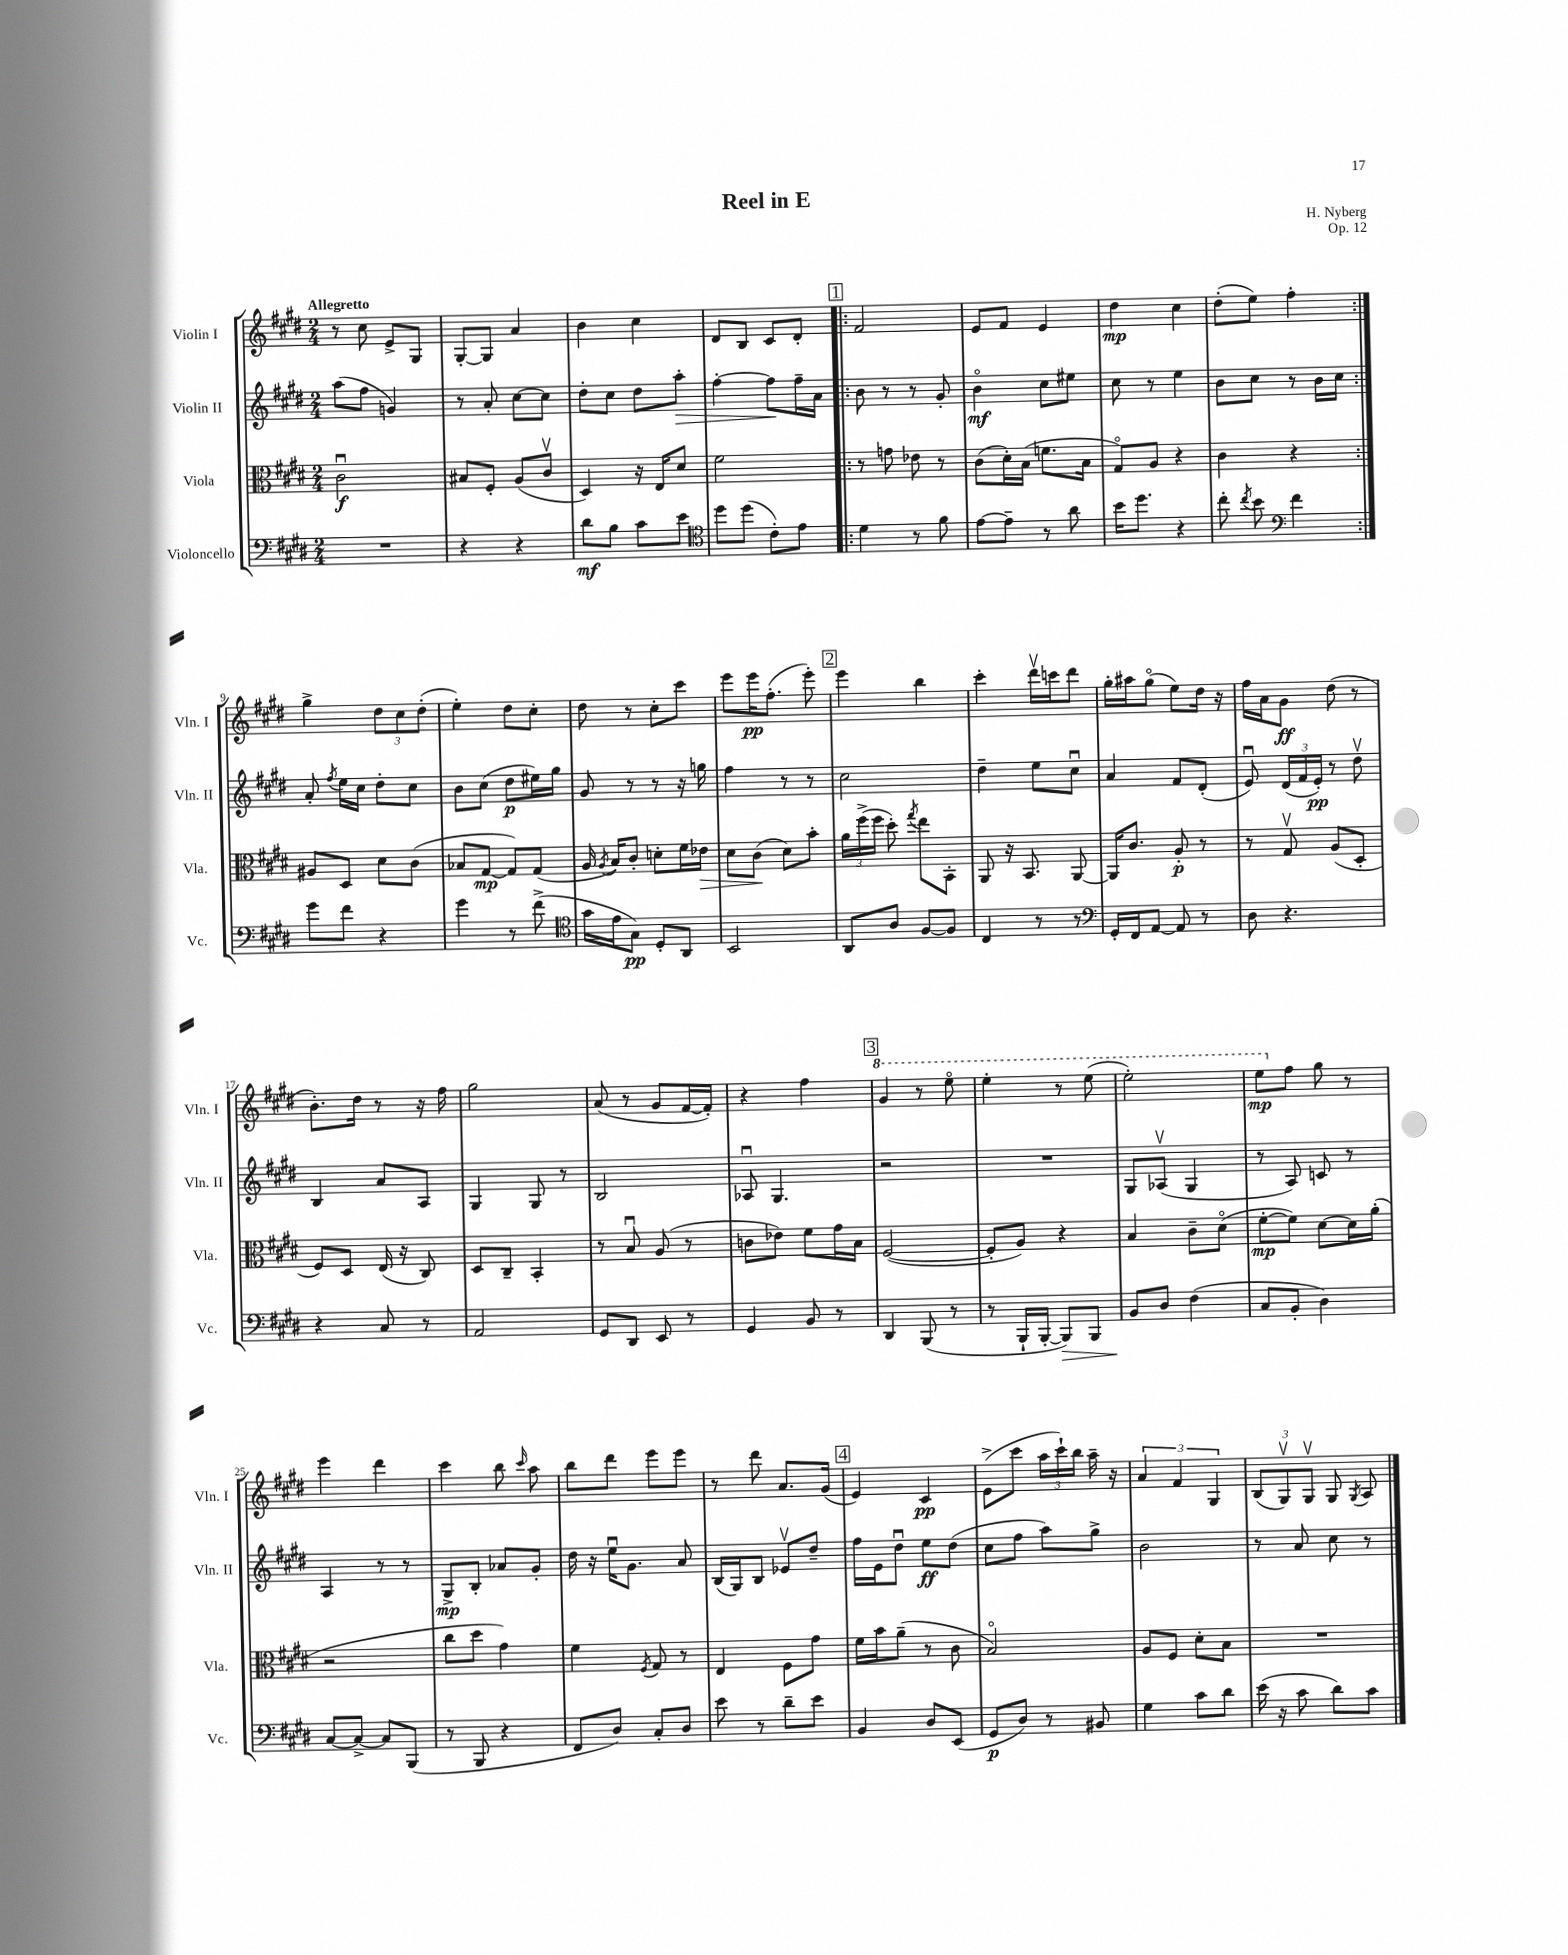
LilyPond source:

\header { title = "Reel in E" composer = "H. Nyberg" opus = "Op. 12" }
<<
\new StaffGroup <<
\new Staff = "s0" \with { instrumentName = "Violin I" shortInstrumentName = "Vln. I" } {
    \clef treble \key e \major \numericTimeSignature \time 2/4 \tempo "Allegretto"
    \autoBeamOff r8 cis''8 e'8[-> gis8] |
    gis8[~-. gis8] a'4 |
    b'4 cis''4 |
    dis'8[ b8] cis'8[ dis'8]-. |
    \repeat volta 2 { \mark \markup { \box "1" } fis'2 |
    e'8[ fis'8] e'4 |
    dis''4\mp cis''4 |
    dis''8[-.( e''8]) fis''4-. | }
    gis''4-> \tuplet 3/2 { dis''8[ cis''8 dis''8]-.( } |
    e''4-.) dis''8[ cis''8]-. |
    dis''8 r8 cis''8[-. cis'''8] |
    e'''8[ e'''16\pp fis''8.]-.( e'''8-.) |
    \mark \markup { \box "2" } e'''4 b''4 |
    cis'''4-. dis'''16[\upbow c'''16 dis'''8] |
    gis''16[-. ais''16 gis''8]\flageolet( e''8[) dis''16] r16 |
    fis''16[ a'16 gis'8]\ff dis''8( r8 |
    b'8.[-.) dis''16] r8 r16 fis''16 |
    gis''2 |
    a'8( r8 gis'8[ fis'16~ fis'16]-.) |
    r4 fis''4 |
    \mark \markup { \box "3" } \ottava #1 gis''4 r8 e'''8\flageolet |
    e'''4-. r8 e'''8( |
    e'''2-.) |
    e'''8[\mp \ottava #0 fis''8] gis''8 r8 |
    e'''4 dis'''4 |
    cis'''4 b''8 \grace { cis'''16 } a''8 |
    b''8[ dis'''8] e'''8[ e'''8] |
    r8 dis'''8 a'8.[ gis'16]( |
    \mark \markup { \box "4" } e'4) cis'4\pp |
    e'8[->( cis'''8] \tuplet 3/2 { a''16[ cis'''16-!) b''16] } a''16-- r16 |
    \tuplet 3/2 { a'4 fis'4 gis4 } |
    \tuplet 3/2 { b8[( gis8\upbow) gis8]\upbow } gis8 \acciaccatura { gis8 } a8 \bar "|." |
}
\new Staff = "s1" \with { instrumentName = "Violin II" shortInstrumentName = "Vln. II" } {
    \clef treble \key e \major \numericTimeSignature \time 2/4
    \autoBeamOff a''8[( fis''8] g'4) |
    r8 a'8-. cis''8[~ cis''8] |
    dis''8[-. cis''8] dis''8[ a''8]-.\> |
    fis''4~-. fis''8[\! fis''16-- a'16] |
    \repeat volta 2 { \mark \markup { \box "1" } b'8 r8 r8 gis'8-. |
    b'4\flageolet\mf cis''8[ eis''8] |
    cis''8 r8 e''4 |
    b'8[ cis''8] r8 b'16[ cis''16] | }
    a'8-. \acciaccatura { fis''8 } e''16[ cis''16] dis''8[-. cis''8] |
    b'8[ cis''8]( dis''8[\p eis''16) gis''16] |
    gis'8 r8 r8 r16 g''16 |
    fis''4 r8 r8 |
    \mark \markup { \box "2" } cis''2 |
    dis''4-- e''8[ cis''8]\downbow |
    a'4 fis'8[ dis'8]-.( |
    e'8\downbow) \tuplet 3/2 { dis'16[( fis'16 e'16]-.\pp) } r8 dis''8\upbow |
    b4 a'8[ a8] |
    gis4 gis8 r8 |
    b2 |
    aes8\downbow gis4. |
    \mark \markup { \box "3" } r2 |
    R2 |
    gis8[ aes8]\upbow( gis4 |
    r8 a8) c'8 r8 |
    a4 r8 r8 |
    gis8[->\mp b8]-. aes'8[ gis'8]-. |
    dis''16 r16 e''16[\downbow gis'8.] a'8 |
    b16[( gis16) b8] ees'8[\upbow dis''8]-- |
    \mark \markup { \box "4" } fis''16[ e'16 dis''8]\downbow e''8[\ff dis''8]( |
    cis''8[ fis''8] a''8[) gis''8]-> |
    b'2 |
    r8 a'8 cis''8 r8 \bar "|." |
}
\new Staff = "s2" \with { instrumentName = "Viola" shortInstrumentName = "Vla." } {
    \clef alto \key e \major \numericTimeSignature \time 2/4
    \autoBeamOff cis'2\downbow\f |
    bis8[ fis8]-. a8[( cis'8]\upbow |
    dis4) r16 e16[ dis'8] |
    fis'2 |
    \repeat volta 2 { \mark \markup { \box "1" } r8 g'8 ees'8 r8 |
    cis'8[( dis'16-.) b16]( f'8.[ b16] |
    gis8[\flageolet) a8] r4 |
    cis'4 r4 | }
    ais8[ dis8] dis'8[ cis'8]( |
    bes8[ gis8]~\mp gis8[) gis8]( |
    a16 \acciaccatura { a8 } b16[) cis'8]-. d'8[-. fis'16 ees'16]\> |
    dis'8[ cis'8]\!( dis'8[) b'8]-. |
    \mark \markup { \box "2" } \tuplet 3/2 { a'16[ fis''16->( fis''16] } dis''8-.) \acciaccatura { gis''8 } e''8[ b,8]-. |
    a,8 r16 b,8. a,8~ |
    a,16[ cis'8.] a8-.\p r8 |
    r8 gis8\upbow a8[( dis8]-. |
    fis8[) dis8] e16( r16 cis8) |
    dis8[ cis8]-- b,4-. |
    r8 b8\downbow a8( r8 |
    c'8[ ees'8]) fis'8[ gis'16 b16] |
    \mark \markup { \box "3" } fis2~( |
    fis8[-. a8]) r4 |
    b4 cis'8[-- dis'8]\flageolet( |
    fis'8[~-.\mp fis'8]) dis'8[~ dis'16 a'16]-.( |
    r2 |
    cis''8[ dis''8] gis'4) |
    fis'4 \acciaccatura { fis8 } gis8 r8 |
    e4 fis8[ gis'8] |
    \mark \markup { \box "4" } fis'16[ b'16 a'8]--( r8 cis'8 |
    b2\flageolet) |
    a8[ fis8] dis'8[-. b8] |
    R2 \bar "|." |
}
\new Staff = "s3" \with { instrumentName = "Violoncello" shortInstrumentName = "Vc." } {
    \clef bass \key e \major \numericTimeSignature \time 2/4
    \autoBeamOff R2 |
    r4 r4 |
    dis'8[\mf b8] cis'8[ e'8] |
    \clef tenor dis''8[ dis''8]( cis'8[-.) e'8] |
    \repeat volta 2 { \mark \markup { \box "1" } dis'4 r8 fis'8 |
    e'8[~ e'8]-- r8 a'8 |
    b'16[ dis''8.] r4 |
    cis''8-. \acciaccatura { cis''8 } b'8 \clef bass fis'4 | }
    gis'8[ fis'8] r4 |
    gis'4 r8 fis'8->( |
    \clef tenor gis'16[ e'16 gis8]\pp) dis8[-. a,8] |
    b,2 |
    \mark \markup { \box "2" } a,8[ a8] fis8[~ fis8] |
    cis4 r8 r8 |
    \clef bass gis,16[-. fis,16 a,8]~ a,8 r8 |
    dis8 r4. |
    r4 cis8 r8 |
    a,2 |
    gis,8[ dis,8] e,8 r8 |
    gis,4 b,8 r8 |
    \mark \markup { \box "3" } dis,4 b,,8( r8 |
    r8 b,,16[-! b,,16]~-. b,,8[\>) b,,8] |
    b,8[\! dis8] fis4( |
    cis8[ b,8]-. dis4) |
    cis8[~ cis8]~-> cis8[ b,,8]( |
    r8 b,,8 r4 |
    fis,8[ dis8]) cis8[-. dis8] |
    e'8 r8 dis'8[-- e'8] |
    \mark \markup { \box "4" } b,4 dis8[ e,8]( |
    gis,8[\p dis8]) r8 bis,8 |
    gis4 cis'8[ dis'8] |
    e'16( r16 cis'8 dis'8[) cis'8] \bar "|." |
}
>>
>>
